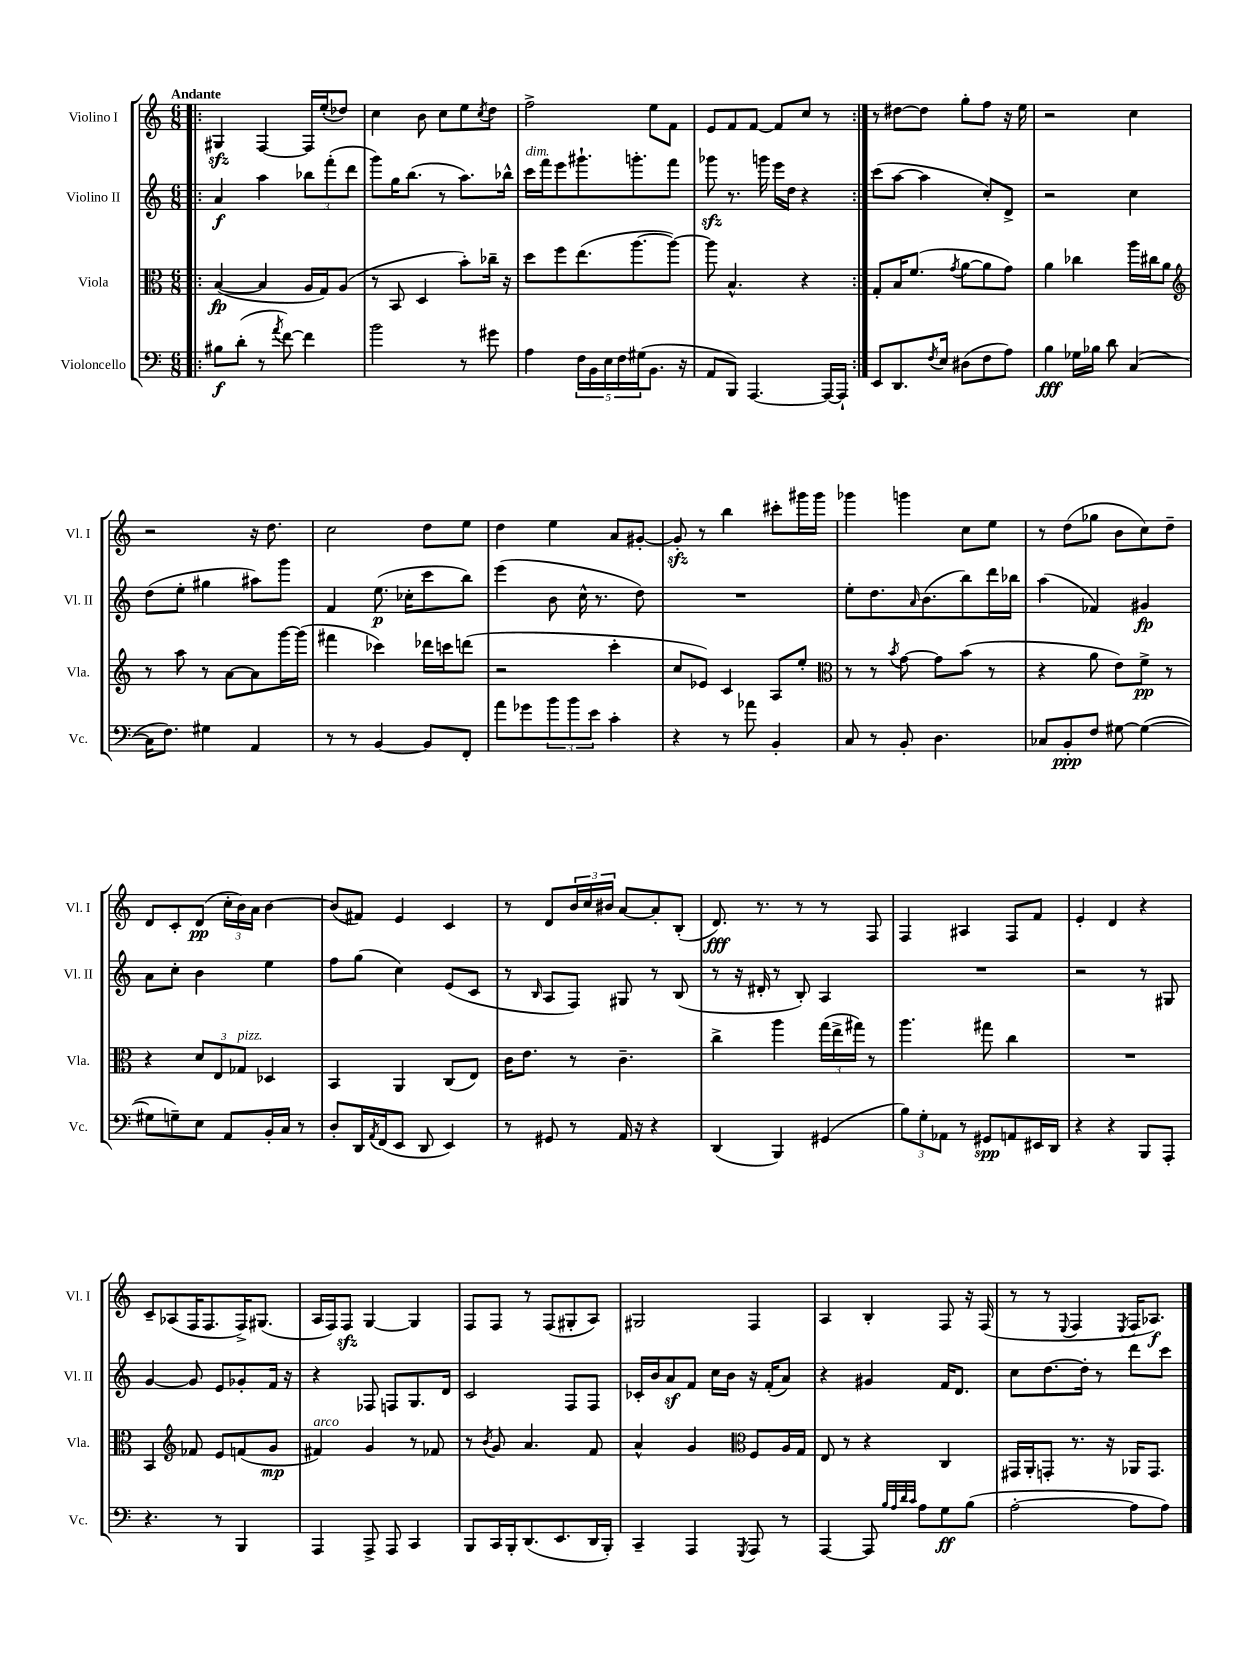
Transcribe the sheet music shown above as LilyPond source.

<<
\new StaffGroup <<
\new Staff = "s0" \with { instrumentName = "Violino I" shortInstrumentName = "Vl. I" } {
    \clef treble \key c \major \numericTimeSignature \time 6/8 \tempo "Andante"
    \repeat volta 2 { \bar ".|:" gis4\sfz f4~ f16 e''16-.( des''8) |
    c''4 b'8 c''8 e''8 \acciaccatura { c''8 } d''8 |
    f''2-> e''8 f'8 |
    e'8 f'8 f'8~ f'8 c''8 r8 | }
    r8 dis''8~ dis''8 g''8-. f''8 r16 e''16 |
    r2 c''4 |
    r2 r16 d''8. |
    c''2 d''8 e''8 |
    d''4 e''4 a'8 gis'8~-. |
    gis'8-.\sfz r8 b''4 cis'''8-. gis'''16 gis'''16 |
    ges'''4 g'''4 c''8 e''8 |
    r8 d''8( ges''8 b'8 c''8) d''8-- |
    d'8 c'8-. d'8\pp( \tuplet 3/2 { c''16-. b'16) a'16 } b'4~ |
    b'8( fis'8) e'4 c'4 |
    r8 d'8 \tuplet 3/2 { b'16 c''16 bis'16 } a'8~ a'8-. b8-.( |
    d'8.\fff) r8. r8 r8 f8 |
    f4 ais4 f8 f'8 |
    e'4-. d'4 r4 |
    c'8-- aes8( f16 f8. f16->) gis8.( |
    a16 f16) f8\sfz g4~ g4 |
    f8 f8 r8 f8( gis8-. a8) |
    gis2 f4 |
    a4 b4-. f8 r16 f16( |
    r8 r8 \appoggiatura { e8 } f4 \acciaccatura { e8 } f16 aes8.\f) \bar "|." |
}
\new Staff = "s1" \with { instrumentName = "Violino II" shortInstrumentName = "Vl. II" } {
    \clef treble \key c \major \numericTimeSignature \time 6/8
    \repeat volta 2 { \bar ".|:" a'4\f a''4 \tuplet 3/2 { bes''8 f'''8-.( d'''8 } |
    g'''8) g''16 b''8.( r8 a''8.) bes''16-^ |
    c'''16^\markup { \italic "dim." } f'''16 e'''8 gis'''8.-! g'''8.-. f'''8 |
    ges'''8\sfz r8. g'''16 e'''16 d''16 r4 | }
    c'''8( a''8~ a''4 c''8-.) d'8-> |
    r2 c''4 |
    d''8( e''8-. gis''4 ais''8) g'''8 |
    f'4 e''8.\p( ces''16-. c'''8 b''8) |
    e'''4( b'8 c''16-^ r8. d''8) |
    R2. |
    e''8-. d''8. \grace { a'16 } b'8.( b''8) d'''16 bes''16 |
    a''4( fes'4) gis'4\fp |
    a'8 c''8-. b'4 e''4 |
    f''8 g''8( c''4) e'8( c'8 |
    r8 \grace { b16 } a8 f8) gis8 r8 b8( |
    r8 r16 dis'16-. r8 b8-.) a4 |
    R2. |
    r2 r8 gis8 |
    g'4~ g'8 e'8 ges'8-. f'16 r16 |
    r4 fes8 f8 g8. d'16 |
    c'2 f8 f8 |
    ces'16-. b'16 a'8\sf f'8 c''16 b'16 r16 f'16-.( a'8) |
    r4 gis'4 f'16 d'8. |
    c''8 d''8.~ d''16-. r8 d'''8 c'''8 \bar "|." |
}
\new Staff = "s2" \with { instrumentName = "Viola" shortInstrumentName = "Vla." } {
    \clef alto \key c \major \numericTimeSignature \time 6/8
    \repeat volta 2 { \bar ".|:" b4~\fp( b4 a16 g16) a8( |
    r8 b,8 d4 b'8-.) ces''16-- r16 |
    d''8 f''8 e''8.( a''8.~ a''8~) |
    a''8 b4.-^ r4 | }
    g8-. b16 f'8.( \acciaccatura { g'8 } a'8~ a'8 g'8) |
    a'4 ces''4 a''16 cis''16 a'8 |
    \clef treble r8 a''8 r8 a'8~ a'8 g'''16~ g'''16( |
    fis'''4 ces'''4) des'''16 c'''16 d'''8( |
    r2 c'''4-. |
    c''8 ees'8) c'4 a8 e''8-. |
    \clef alto r8 r8 \acciaccatura { b'8 } g'8~ g'8 b'8( r8 |
    r4 a'8 e'8) f'8->\pp r8 |
    r4 \tuplet 3/2 { d'8 e8 ges8^\markup { \italic "pizz." } } des4 |
    b,4 a,4 c8( e8) |
    c'16 e'8. r8 c'4.-- |
    c''4-> a''4 \tuplet 3/2 { g''16( e''16-> gis''16) } r8 |
    a''4. gis''8 c''4 |
    R2. |
    b,4 \clef treble fes'8 e'8 f'8( g'8\mp |
    fis'4^\markup { \italic "arco" }) g'4 r8 fes'8 |
    r8 \acciaccatura { b'8 } g'8 a'4. f'8 |
    a'4-^ g'4 \clef alto f8 a16 g16 |
    e8 r8 r4 c4 |
    gis,16 a,16-. g,8-. r8. r16 aes,16 g,8. \bar "|." |
}
\new Staff = "s3" \with { instrumentName = "Violoncello" shortInstrumentName = "Vc." } {
    \clef bass \key c \major \numericTimeSignature \time 6/8
    \repeat volta 2 { \bar ".|:" bis8\f d'8-.( r8 \acciaccatura { a'8 } f'8~) f'4 |
    b'2 r8 gis'8 |
    a4 \tuplet 5/4 { f16 b,16 e16 f16 gis16( } b,8. r16 |
    a,8 b,,8) a,,4.~ a,,16~ a,,16-! | }
    e,8 d,8. \acciaccatura { f8 } e16 dis8( f8 a8) |
    b4\fff ges16 bes16 d'8 c4~( |
    c16 f8.) gis4 a,4 |
    r8 r8 b,4~ b,8 f,8-. |
    a'8 ges'8 \tuplet 3/2 { b'8 b'8 e'8 } c'4-. |
    r4 r8 aes'8 b,4-. |
    c8 r8 b,8-. d4. |
    ces8 b,8-.\ppp f8 gis8~ gis4~( |
    gis8 g8--) e8 a,8 b,16-. c16 r8 |
    d8-. d,16 \acciaccatura { a,8 } f,16( e,8 d,8 e,4) |
    r8 gis,8 r8 a,16 r16 r4 |
    d,4( b,,4) gis,4( |
    \tuplet 3/2 { b8) g8-. aes,8 } r8 gis,8\spp a,8 eis,16 d,16 |
    r4 r4 b,,8 a,,8-. |
    r4. r8 b,,4 |
    a,,4 a,,8-> a,,8 c,4 |
    b,,8 c,16 b,,16-. d,8.( e,8. d,16 b,,16-.) |
    c,4-- a,,4 \acciaccatura { g,,8 } a,,8 r8 |
    a,,4~ a,,8 \grace { b32 a32 d'32 c'32 } a8 g8\ff b8( |
    a2~-. a8 a8) \bar "|." |
}
>>
>>
\layout { \context { \Score \remove "Bar_number_engraver" } }
